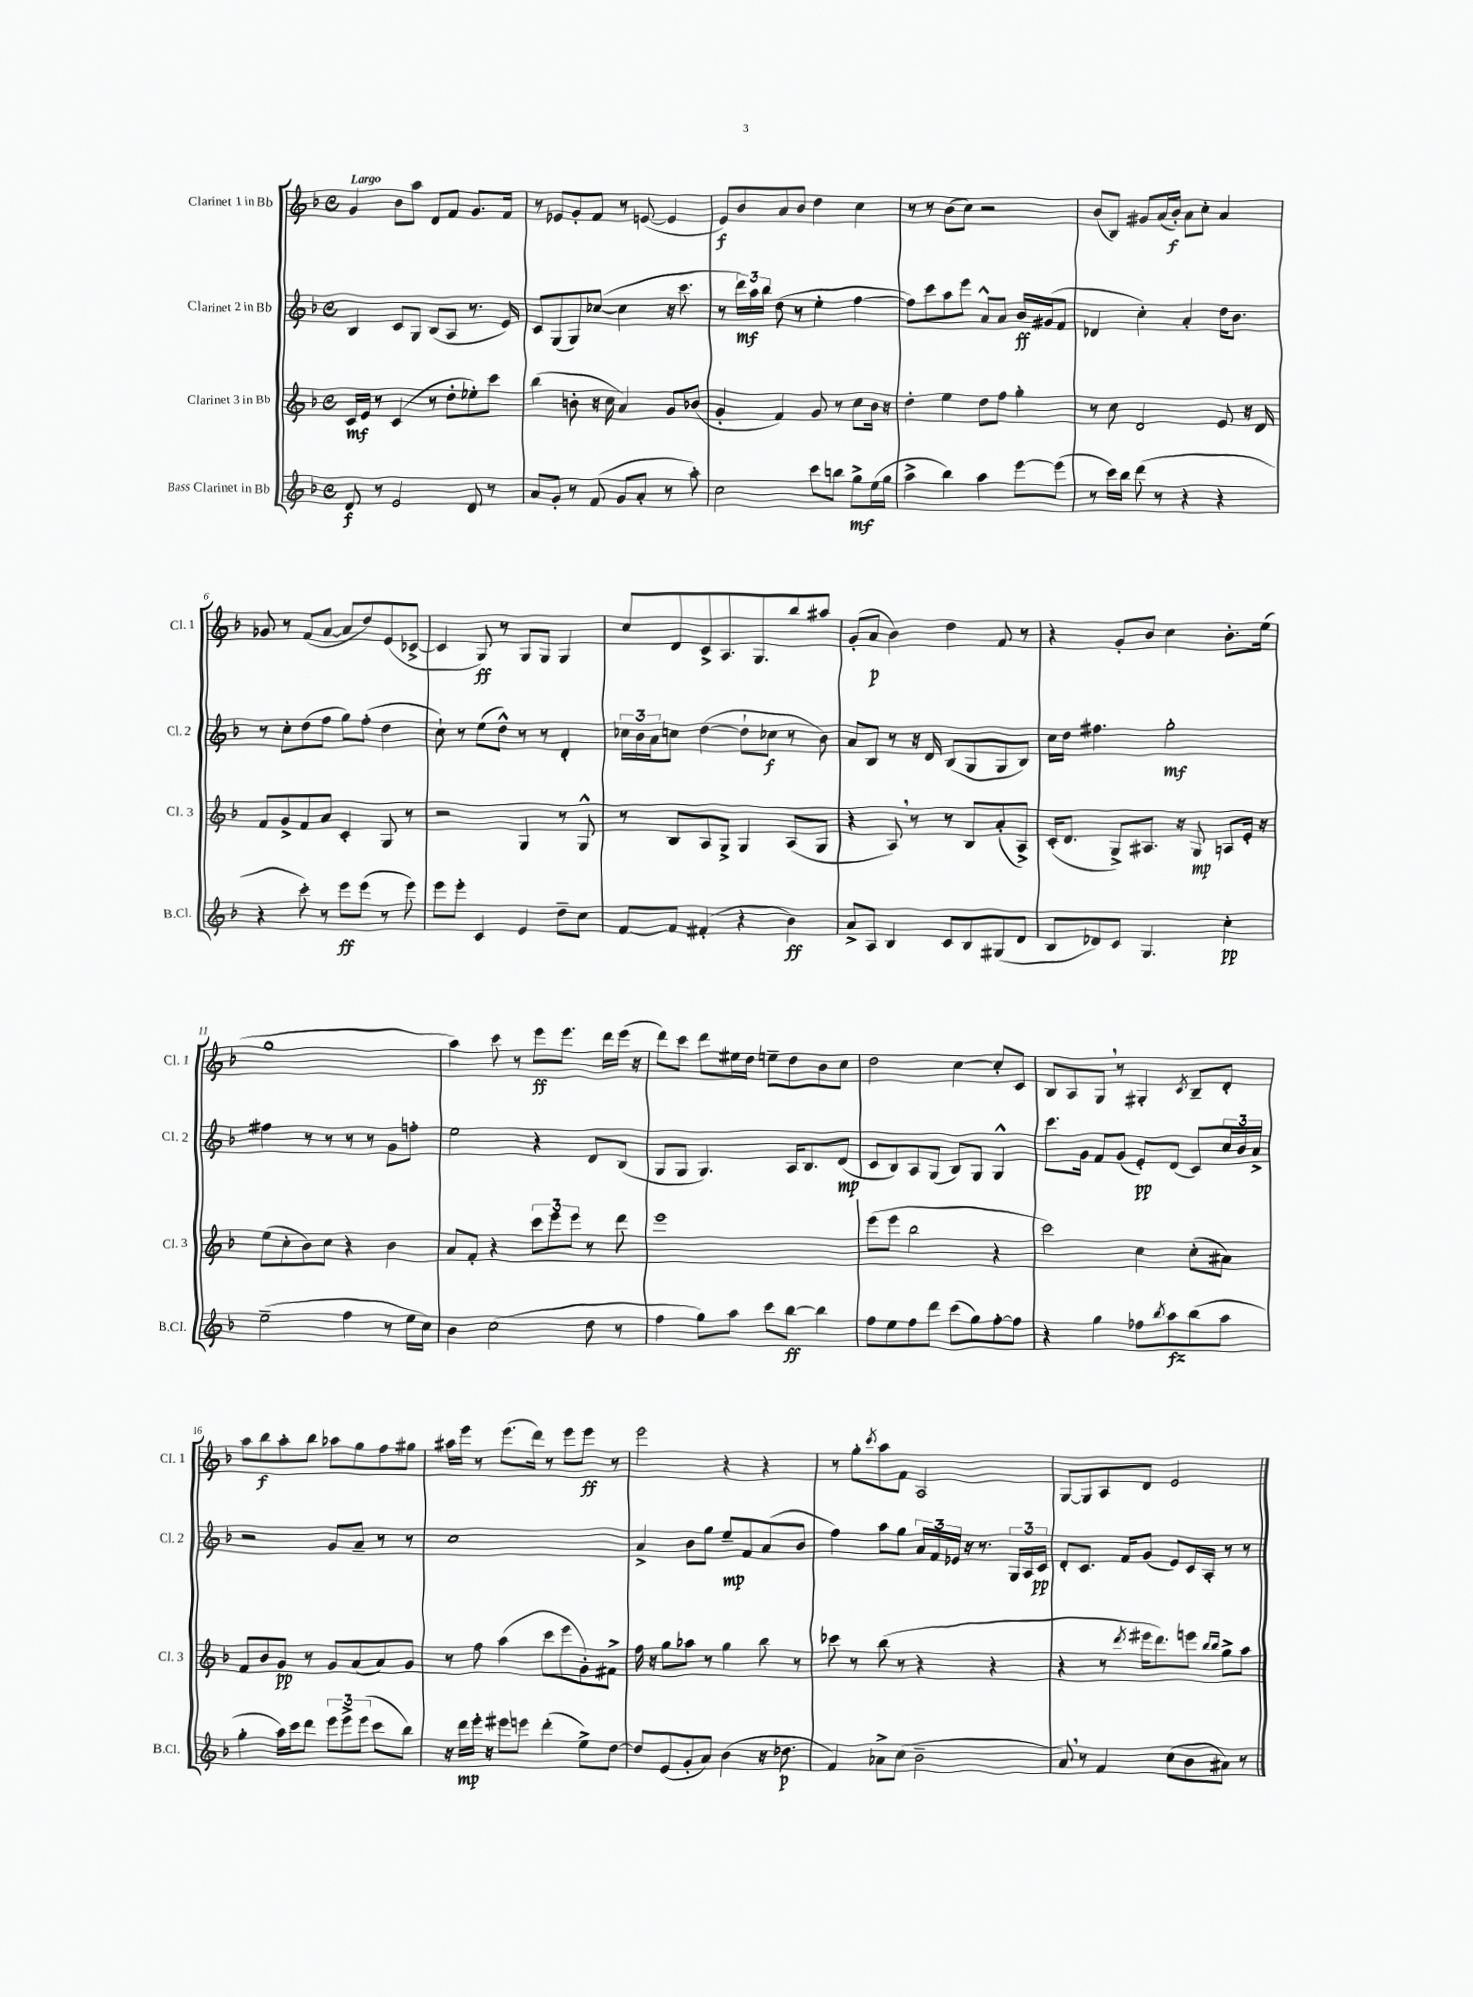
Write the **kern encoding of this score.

**kern	**kern	**kern	**kern
*staff4	*staff3	*staff2	*staff1
*clefG2	*clefG2	*clefG2	*clefG2
*k[b-]	*k[b-]	*k[b-]	*k[b-]
*M4/4	*M4/4	*M4/4	*M4/4
*met(c)	*met(c)	*met(c)	*met(c)
8d/	16c/LL	4B-/	4g/
.	16e/JJ	.	.
8r	8r	.	.
2e/	(4c/	8c/L	8b-\L
.	.	8G/J	8aa\J
.	8r	(8B-/L	8d/L
.	8dd'\L	8A/J	8f/J
8d/	8ee-'\)	8.r	8.g/L
8r	8ccc\J	.	.
.	.	16e/)	16f/Jk
=	=	=	=
8a/L	(4bb-\	8c/L	8r
8g'/J	.	(8G/	8e-/L
8r	8b'\	8G/)	8g'/
(8f/	16r	([8cc-/J	8f/J
.	16cc\	.	.
8g/L	4a/)	4cc-\]	8r
8a'/J	.	.	([8e/
8r	8g/L	16r	4e/]
.	.	8.ccc\	.
8aa'\)	(8b-/J	.	.
=	=	=	=
2cc\	4g'/	8r	8e/L)
.	.	24ddd\LL)	8b-/
.	.	24aa\	.
.	.	24bb-\JJ	.
.	4f/)	(8dd\	8a/
.	.	8r	8b-/J
8ccc\L	8g/	4ee'\	4dd\
8bb\J	8r	.	.
8gg^\L	8cc\L	[4ff\	4cc\
(16ee\L	16b-\Jk	.	.
16gg\JJ	16r	.	.
=	=	=	=
4aa^\	4dd'\	8ff\]L)	8r
.	.	8ccc\	8r
4bb-\)	4ee\	8aa\	(8b-\L
.	.	8eee\J	8cc\J)
4aa\	8dd\L	8a^^/L	2r
.	8ff\J	8a/J	.
[8eee\L	4gg'\	16b-/LL	.
.	.	(16g#/J	.
(8eee\]J	.	8f/J	.
=	=	=	=
8r	8r	4d-/	(8b-/L
16ccc\LL)	8cc\	.	8B-/J)
16bb-\JJ	.	.	.
(8ddd\	2d/	4cc'\)	8g#/L
8r	.	.	(16a/L
.	.	.	16b-'/JJ)
4r	.	4a'/	8a\L
.	.	.	8cc'\J
4r	8e/	16dd\LK	4a/
.	.	8.b-\J	.
.	16r	.	.
.	16d/	.	.
=	=	=	=
4r	8f/L	8r	8g-/
.	8g^/	8cc'\L	8r
8ccc'\)	8f/	(8dd\	(8f/L
8r	8a/J	8ff\J	[8a/J
8eee\L	4c'/	8gg\L)	8a/]L
(8eee\J	.	(8ff'\J	8dd/)
8r	8G/	4dd\	(8e/
8eee\)	8r	.	[8c-^/J
=	=	=	=
8eee\L	2r	8cc`\)	4c-/]
8eee'\J	.	8r	.
4c/	.	(8ee\L	8G/)
.	.	8dd^^\J)	8r
4e/	4G/	8r	8G/L
.	.	8r	8G/J
8dd~\L	8r	4d'/	4G/
8cc\J	8G^^/	.	.
=	=	=	=
[8f/L	8r	24cc-\LL	8cc/L
.	.	24b-\	.
.	.	24a\J	.
8f/]J	8B-/L	8cc\J	8d/
(4f#'/	8A/	([4dd\	8c^/
.	8G^/J	.	8.A/
4r	4G/	8dd`\]L	.
.	.	.	8.G/
.	.	8cc-\J	.
4b-\)	(8A/L	8r	8bb-/
.	8G/J	8b-\)	8aa#/J
=	=	=	=
8a^/L	4r	8a/L	(8g'/L
8A/J	.	8B-/J	8a/J
4B-/	8A/)	8r	4b-\)
.	8r	16r	.
.	.	16d/	.
8c/L	8r	(8B-/L	4dd\
8B-/	8B-/L	8G/	.
(8G#/	(8a'/	8G/	8f/
8d/J	8A^/J)	8B-/J)	8r
=	=	=	=
8B-/L	(16c'/LK	16cc\LL	4r
.	8.d/J	16dd\JJ	.
8d-/)	.	4.ff#\	.
8c/J	8G^/L)	.	8g'/L
4.G/	8.A#/J	.	8b-/J
.	.	2gg'\	4cc\
.	16r	.	.
.	8G/	.	.
4cc'\	8A/L	.	8.b-'\L
.	16e'/Jk	.	.
.	16r	.	(16ee\Jk
=	=	=	=
(2ee~\	(8ee\L	4ff#\	1gg
.	8cc'\	.	.
.	8b-\)	8r	.
.	8cc\J	8r	.
4ff\	4r	8r	.
.	.	8r	.
8r	4b-\	8g\L	.
16ee\LL	.	8ff'\J	.
16cc\JJ)	.	.	.
=	=	=	=
4b-\	8a/L	2ee\	4aa\)
.	8f'/J	.	.
(2cc\	4r	.	8ccc\
.	.	.	8r
.	12ccc\L	4r	8eee\L
.	12eee\	.	.
.	.	.	8.eee\J
.	12eee\J	.	.
8dd\	8r	8d/L	.
.	.	.	16ddd\LL
8r	8ddd\	(8B-/J	(16eee\JJ
.	.	.	16r
=	=	=	=
4ff\	1eee	8G/L	8ddd\L)
.	.	8G/J	8ccc\J
8gg\L)	.	4.G/)	8ddd\L
8aa\J	.	.	16ee#\L
.	.	.	16dd\JJ
8ccc\L	.	.	8ee~\L
[8bb-\J	.	16A/LK	8dd\
.	.	8.B-/	.
4bb-\]	.	.	8b-\
.	.	(8d/J	8cc\J
=	=	=	=
8ff\L	(8eee\L	8c/L	2dd\
8ee\	8eee\J	8B-/)	.
8ff\	2bb-\	8A/	.
8ddd\J	.	(8G/J	.
(8ccc\L	.	8B-/L)	[4cc\
8gg\)	.	8G/J	.
[8ff'\	4r	4G^^/	8cc'/]L
8ff\]J	.	.	8c/J
=	=	=	=
4r	2ccc\)	8.ccc\L	8B-/L
.	.	.	8A/
.	.	16g\Jk	.
4gg\	.	8f/L	8G/J
.	.	(8g/J	8r
8ff-\L	4cc\	8e'/L)	4G#'/
8qbb-/	.	.	.
8aa\	.	(8d/J	.
.	.	.	8qc/
(8bb-\	(8cc'\L	8c/L)	8B-~/L
8aa\J	8a#\J)	24cc/L	8d'/J
.	.	24b-/	.
.	.	24a^/JJ	.
=	=	=	=
4gg'\	8f/L	2r	8aa\L
.	8b-/	.	8bb-\
16aa\LL)	8g/J	.	8aa'\
16ccc\J	.	.	.
8ddd\J	8r	.	8bb-\J
12eee\L	8g/L	8g/L	8aa-\L
12eee^\	.	.	.
.	(8a/	8a~/J	8gg\
(12eee\J	.	.	.
8ccc\L	8a/)	8r	8ff\
8bb-\J)	8g/J	8r	8gg#\J
=	=	=	=
16r	8r	1cc	16aa#\LL
16ddd\LL	.	.	16eee\JJ
16eee'\JJ	8ff\	.	8r
16r	.	.	.
8eee#\L	(4aa\	.	(8.eee\L
8eee\J	.	.	.
.	.	.	16ddd\Jk)
(4ddd'\	8ccc\L	.	8r
.	8eee\	.	8eee\L
8ee^\L)	8g'\)	.	8eee\J
[8dd\J	8f#^\J	.	8r
=	=	=	=
8dd/]L	16ff\	4a^/	2eee\
.	16r	.	.
(8e/	8gg\L	.	.
8g'/	8aa-\J	8b-\L	.
8a/J)	8r	8gg\J	.
(4b-\	4gg\	8ee~/L	4r
.	.	8f/	.
16r	8bb-\	(8a/	4r
8.dd-\	.	.	.
.	8r	8b-/J	.
=	=	=	=
4f/)	8ccc-\	4ff\)	8r
.	8r	.	8gg'\L
.	.	.	8qccc/
8a-^\L	(8bb-\	8aa\L	8aa\
(8cc\J	8r	8gg\J	8f\J
2b-~\	4r	24a/LL	2A/
.	.	24f/	.
.	.	24e-/JJ	.
.	.	16r	.
.	.	8.r	.
.	4r	.	.
.	.	24G/LL	.
.	.	24A/	.
.	.	24c/JJ	.
=	=	=	=
8a/)	4r	8d'/L	[8G/L
8r	.	8.c/J	8G/]
4f/	8r	.	8A/
.	.	16f/LK	.
.	8qddd/	.	.
.	16eee#\LK	(8g/J	8d/J
.	8.ddd\)	.	.
(8cc\L	.	8e/L)	2e/
8b-\	8eee\J	16c/L	.
.	.	16A'/JJ	.
.	16qqbb-/LL	.	.
.	16qqbb-/JJ	.	.
8a#\J)	8gg^\L	8r	.
8r	8aa\J	8r	.
==	==	==	==
*-	*-	*-	*-
